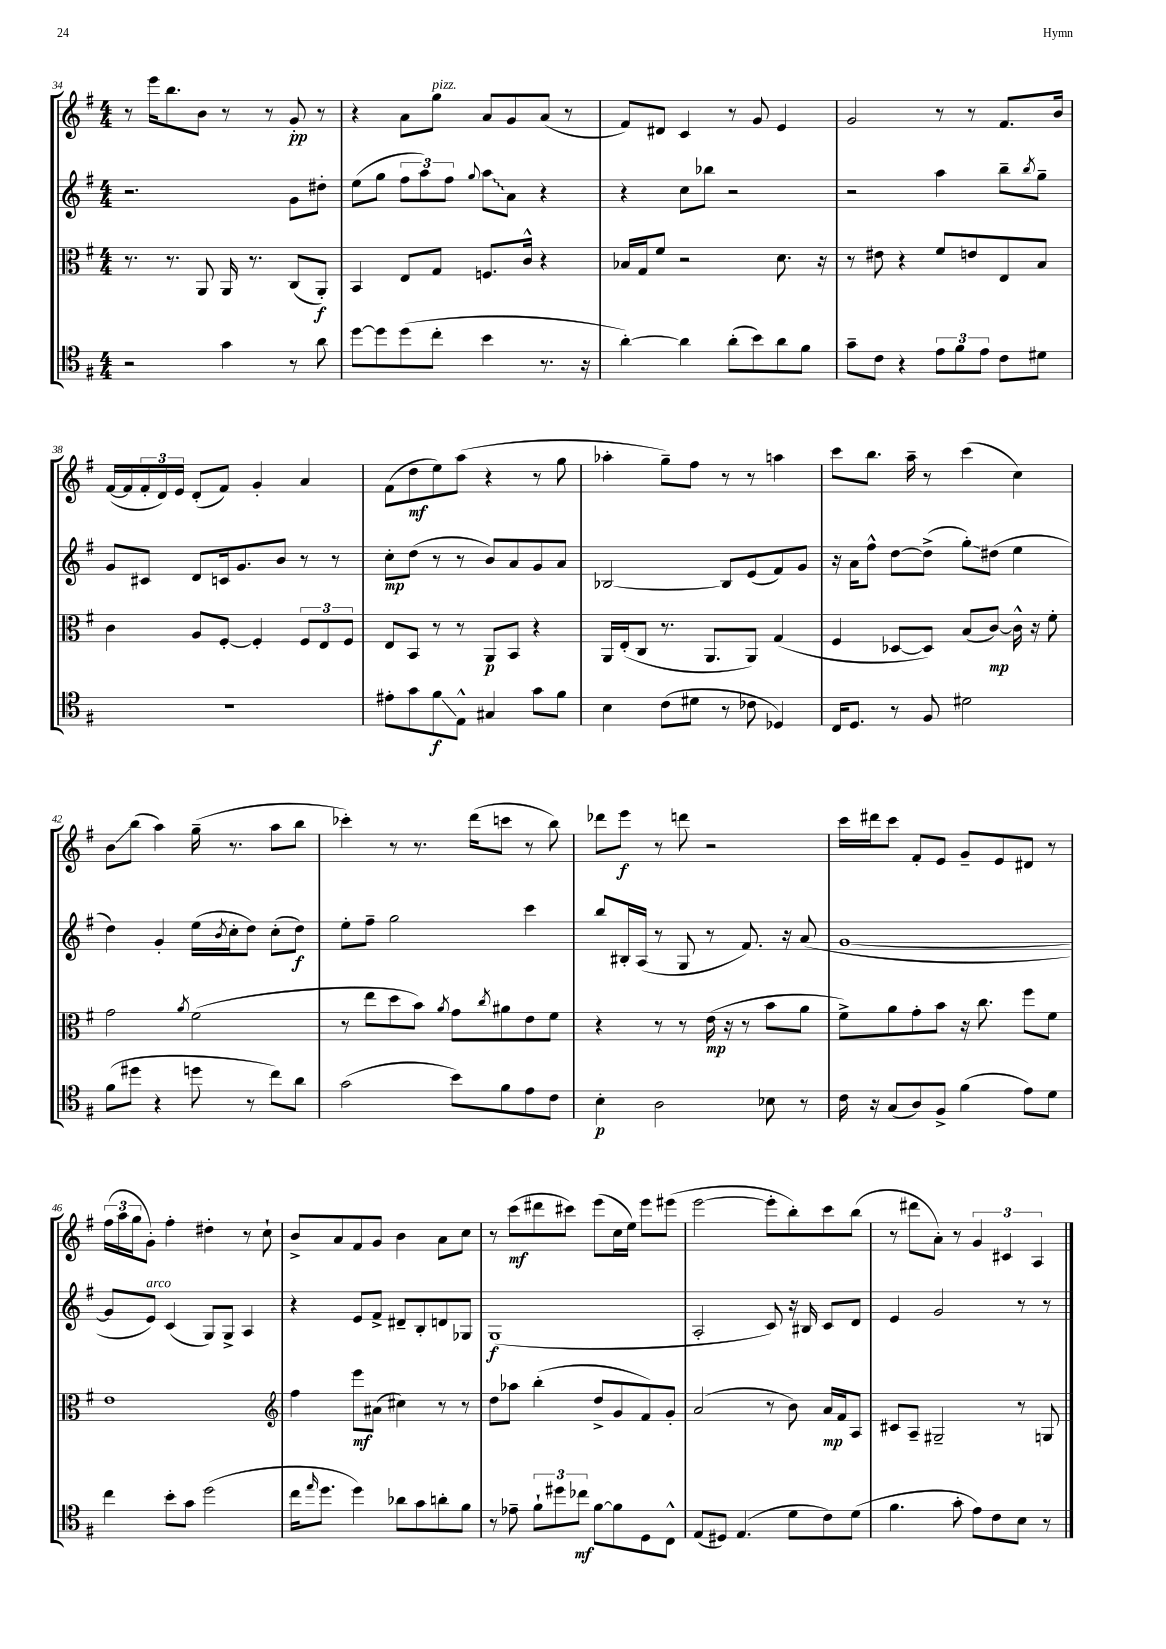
<<
\new StaffGroup <<
\new Staff = "s0" {
    \clef treble \key g \major \numericTimeSignature \time 4/4
    r8 e'''16 b''8. b'8 r8 r8 g'8-.\pp r8 |
    r4 a'8 g''8^\markup { \italic "pizz." } a'8 g'8 a'8( r8 |
    fis'8) dis'8 c'4 r8 g'8 e'4 |
    g'2 r8 r8 fis'8. b'16 |
    fis'16~( fis'16 \tuplet 3/2 { fis'16-. d'16) e'16 } d'8-.( fis'8) g'4-. a'4 |
    fis'8( d''8\mf e''8) a''8( r4 r8 g''8 |
    aes''4-. g''8--) fis''8 r8 r8 a''4 |
    c'''8 b''8. a''16-- r8 c'''4( c''4) |
    b'8\glissando b''8( a''4) g''16--( r8. a''8 b''8 |
    ces'''4-.) r8 r8. d'''16( c'''8 r8 b''8) |
    des'''8 e'''8\f r8 d'''8 r2 |
    c'''16 dis'''16 c'''8 fis'8-. e'8 g'8-- e'8 dis'8 r8 |
    \tuplet 3/2 { fis''16( a''16 g''16 } g'8-.) fis''4-. dis''4-. r8 c''8-! |
    b'8-> a'8 fis'8 g'8 b'4 a'8 c''8 |
    r8 c'''8\mf( dis'''8 cis'''8) e'''8( c''16 e''16) e'''8 eis'''8( |
    e'''2~ e'''8-. b''8-.) c'''8 b''8( |
    r8 dis'''8 a'8-.) r8 \tuplet 3/2 { g'4 cis'4 a4 } \bar "|." |
}
\new Staff = "s1" {
    \clef treble \key g \major \numericTimeSignature \time 4/4
    r2. g'8 dis''8-. |
    e''8( g''8 \tuplet 3/2 { fis''8 a''8) fis''8 } \appoggiatura { g''8 } \once \override Glissando.style = #'zigzag a''8\glissando a'8 r4 |
    r4 c''8 bes''8 r2 |
    r2 a''4 b''8-- \acciaccatura { b''8 } g''8-- |
    g'8 cis'8 d'8 c'16 g'8. b'8 r8 r8 |
    c''8-.\mp d''8( r8 r8 b'8) a'8 g'8 a'8 |
    bes2~ bes8 e'8( fis'8) g'8 |
    r16 a'16 fis''8-^ d''8~ d''8->( g''8-.\glissando) dis''8( e''4 |
    d''4) g'4-. e''16( \acciaccatura { b'8 } c''16-. d''8) c''8-.( d''8\f) |
    e''8-. fis''8-- g''2 c'''4 |
    b''8 bis16-. a16( r8 g8 r8 fis'8.) r16 a'8( |
    g'1~ |
    g'8 e'8^\markup { \italic "arco" }) c'4( g8) g8-> a4 |
    r4 e'8 fis'8-> dis'8-- b8-. d'8 ges8 |
    g1\f( |
    a2-. c'8) r16 bis16 c'8 d'8 |
    e'4 g'2 r8 r8 \bar "|." |
}
\new Staff = "s2" {
    \clef alto \key g \major \numericTimeSignature \time 4/4
    r8. r8. a,8 a,16 r8. c8( a,8-.\f) |
    b,4 e8 g8 f8. c'16-^ r4 |
    bes16 g16 fis'8 r2 d'8. r16 |
    r8 eis'8 r4 fis'8 e'8 e8 b8 |
    c'4 a8 fis8~-. fis4-. \tuplet 3/2 { fis8 e8 fis8 } |
    e8 b,8 r8 r8 a,8\p b,8 r4 |
    a,16 e16-.( c8 r8. a,8. a,8) g4( |
    fis4 des8~ des8) b8( c'8~\mp) c'16-^ r16 fis'8-. |
    g'2 \acciaccatura { a'8 } fis'2( |
    r8 e''8 d''8 b'8) \acciaccatura { a'8 } g'8 \acciaccatura { c''8 } ais'8 e'8 fis'8 |
    r4 r8 r8 e'16\mp( r16 r8 b'8 a'8 |
    fis'8->) a'8 g'8-. b'8 r16 c''8. fis''8 fis'8 |
    e'1 |
    \clef treble fis''4 e'''8\mf ais'8( cis''4) r8 r8 |
    d''8 aes''8 b''4-.( d''8-> g'8 fis'8) g'8-. |
    a'2( r8 b'8) a'16\mp fis'16 a8 |
    cis'8 a8-- gis2-- r8 g8 \bar "|." |
}
\new Staff = "s3" {
    \clef tenor \key g \major \numericTimeSignature \time 4/4
    r2 g'4 r8 a'8 |
    d''8~ d''8 d''8( c''8-. b'4 r8. r16 |
    a'4~-.) a'4 a'8-.( b'8) a'8 fis'8 |
    g'8-- c'8 r4 \tuplet 3/2 { e'8 fis'8 e'8 } c'8 dis'8 |
    R1 |
    eis'8-. g'8 fis'8\glissando\f e8-^ gis4 g'8 fis'8 |
    b4 c'8( dis'8 r8 ces'8 des4) |
    c16 d8. r8 fis8 dis'2 |
    fis'8( dis''8 r4 d''8 r8 c''8) a'8 |
    g'2( b'8) fis'8 e'8 c'8 |
    b4-.\p a2 bes8 r8 |
    c'16 r16 g8( a8) fis8-> fis'4( e'8) d'8 |
    c''4 b'8-. g'8 d''2( |
    c''16 \grace { e''16 } d''8. d''4) aes'8 g'8 a'8-. fis'8 |
    r8 ees'8-- \tuplet 3/2 { fis'8-! dis''8 ces''8\mf } fis'8~ fis'8 d8 c8-^ |
    e8( dis8) e4.( d'8 c'8) d'8( |
    fis'4. g'8-. e'8) c'8 b8 r8 \bar "|." |
}
>>
>>
\layout { \context { \Score currentBarNumber = #34 } }
